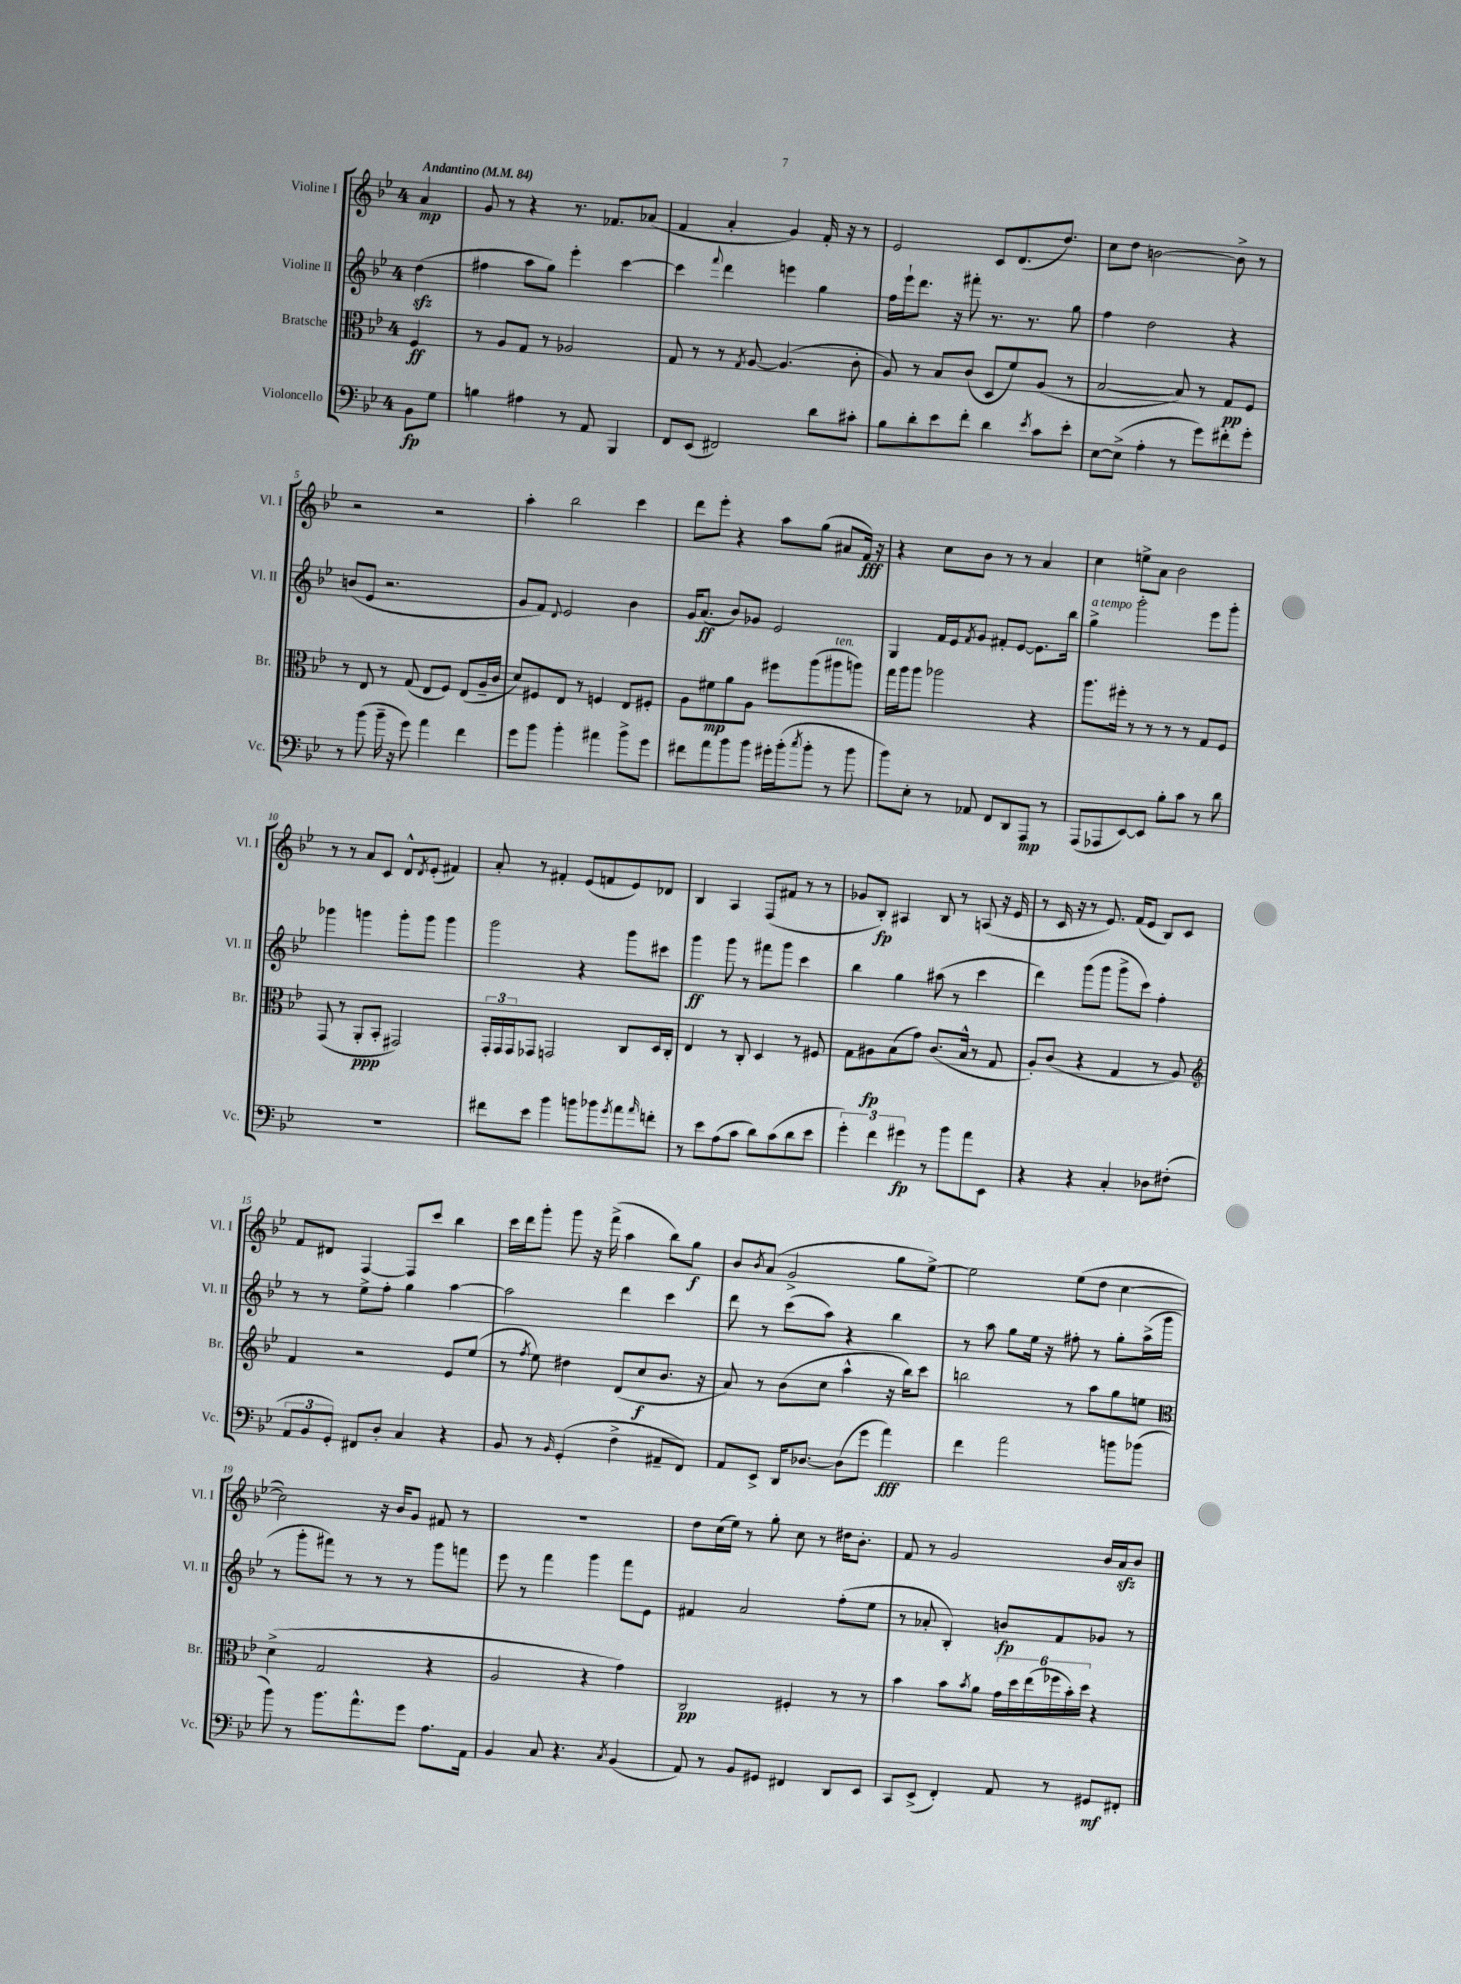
<<
\new StaffGroup <<
\new Staff = "s0" \with { instrumentName = "Violine I" shortInstrumentName = "Vl. I" } {
    \clef treble \key bes \major \once \override Staff.TimeSignature.style = #'single-digit \time 4/4 \partial 4 \tempo "Andantino" 4 = 84
    a'4\mp |
    g'8 r8 r4 r8. fes'8. aes'8( |
    f'4 a'4-. g'4) f'16-. r16 r8 |
    ees'2 c'8 d'8.( d''8.) |
    c''8 d''8 b'2~ b'8-> r8 |
    r2 r2 |
    a''4-. bes''2 c'''4 |
    d'''8 ees'''8-. r4 a''8 g''8( ais'8 f'16\fff) r16 |
    r4 c''8 bes'8 r8 r8 a'4 |
    c''4 e''8-> a'8 bes'2 |
    r8 r8 a'8 c'8 d'8-^ \acciaccatura { d'8 } ees'8-.( fis'4) |
    a'8-. r8 fis'4-. ees'8( f'8 ees'8) des'8 |
    bes4 a4 f8( fis'8 r8 r8 |
    ges'8 bes8-.\fp) ais4 bes8 r8 a8( r16 ees'16 |
    r8 c'16 r16 r8 ees'8.) f'16( ees'8 bes8) c'8 |
    f'8 dis'8 f4~ f8 c'''8 bes''4 |
    c'''16 d'''16 g'''8-. g'''8 r16 f'''16->( a''4 bes''8) g''8\f |
    bes'8 \acciaccatura { bes'8 } a'8( g'2-> g''8 ees''8~->) |
    ees''2 ees''8( d''8 c''4~ |
    c''2) r16 bes'16 g'8 fis'8 r8 |
    R1 |
    d''8 c''16( ees''16) r8 g''8-. c''8 r8 dis''16 bes'8.-. |
    f'8 r8 g'2 bes'16 a'16\sfz bes'8 \bar "|." |
}
\new Staff = "s1" \with { instrumentName = "Violine II" shortInstrumentName = "Vl. II" } {
    \clef treble \key bes \major \once \override Staff.TimeSignature.style = #'single-digit \time 4/4 \partial 4
    d''4\sfz( |
    fis''4 a''8 g''8) ees'''4-. c'''4~ |
    c'''4 \appoggiatura { f'''8 } d'''4 e'''4 g''4 |
    f''16 ees'''16-! d'''8. r16 fis'''8-. r8. r8. g''8 |
    f''4 d''2 r4 |
    b'8( ees'8 r2. |
    g'8 f'8) \appoggiatura { d'8 } ees'2 bes'4 |
    g'16 a'8.\ff( bes'8) ges'8 ees'2 |
    g4 f'16 ees'16 \acciaccatura { f'8 } g'8 fis'8-. ees'8~ ees'8. bes''16 |
    g''4->^\markup { \italic "a tempo" } g'''2-. ees'''8 g'''8-. |
    ges'''4 g'''4 g'''8-. g'''8 g'''4 |
    g'''2 r4 g'''8 cis'''8 |
    g'''4\ff g'''8 r8 fis'''8 g'''8 c'''4 |
    bes''4 g''4 ais''8( r8 c'''4 |
    d'''4) g'''8( g'''8 g'''8-> c'''8) f''4-. |
    r8 r8 ees''8-> f''8-. g''4 a''4~ |
    a''2 d'''4 c'''4 |
    d'''8 r8 c'''8( a''8) r4 bes''4 |
    r8 a''8 g''8 ees''16 r16 fis''8-. r8 g''8-. a''16->( g'''16 |
    r8 g'''8-. fis'''8) r8 r8 r8 g'''8 f'''8 |
    ees'''8 r8 f'''4 g'''4 f'''8 ees'8 |
    fis'4 a'2 f''8-.( ees''8 |
    r8 aes'8-. bes4-.) b'8\fp f'8 ges'8 r8 \bar "|." |
}
\new Staff = "s2" \with { instrumentName = "Bratsche" shortInstrumentName = "Br." } {
    \clef alto \key bes \major \once \override Staff.TimeSignature.style = #'single-digit \time 4/4 \partial 4
    f4\ff |
    r8 a8 g8 r8 aes2 |
    g8 r8 r8 \acciaccatura { g8 } a8~ a4.( c'8-. |
    a8) r8 bes8 c'8( d8 f'8) a8( r8 |
    bes2~ bes8) r8 g8\pp f8 |
    r8 ees8 r8 g8( ees8 f8) ees8( a16-- c'16 |
    d'8) fis8 ees8 r8 f4 ees8 fis8-. |
    a8 fis'8\mp a'8 a8 fis''8 a''8( ais''8^\markup { \italic "ten." } a''8) |
    g''16 a''16 a''8 aes''2 r4 |
    a''8. fis''16-. r8 r8 r8 r8 g8 f8 |
    g,8( r8 a,8-.\ppp bes,8-. gis,2) |
    \tuplet 3/2 { g,16-. g,16 g,16 } ges,8 g,2 c8 d16 c16-. |
    ees4 r8 c8-. d4 r8 fis8 |
    g8 ais8\fp bes8( g'8) c'8.( bes16-^ r8 g8 |
    a8-.) c'8( r4 g4 r8 a8) |
    \clef treble f'4 r2 ees'8 ees''8( |
    r8 \acciaccatura { f''8 } ees''8) dis''4 d'8( c''8\f bes'8. r16 |
    a'8) r8 bes'8( c''8 a''4-^ r16 bes''16) c'''8 |
    b''2 r8 a''8 g''8 e''8 |
    \clef alto d'4->( g2 r4 |
    a2 r4 g'4) |
    c2\pp fis4-. r8 r8 |
    bes'4 bes'8 \acciaccatura { bes'8 } a'8 \tuplet 6/4 { g'16 d''16 ees''16( fes''16 bes'16-.) d''16 } r4 \bar "|." |
}
\new Staff = "s3" \with { instrumentName = "Violoncello" shortInstrumentName = "Vc." } {
    \clef bass \key bes \major \once \override Staff.TimeSignature.style = #'single-digit \time 4/4 \partial 4
    bes,8\fp g8 |
    b4 ais4 r8 a,8 bes,,4 |
    f,8 ees,8( fis,2) d'8 cis'8-. |
    bes8 d'8-. ees'8 f'8-. d'4 \acciaccatura { ees'8 } c'8 ees'8-. |
    ees8~ ees8->( a4-. r8 g'8) fis'8-. g'8-. |
    r8 bes'8( bes'16-- r16 g'8) a'4 f'4 |
    g'8 bes'8 bes'4-. ais'4 bes'8-> g'8 |
    fis'8 a'8 bes'8 bes'8 gis'16-. bes'16-.( \acciaccatura { c''8 } bes'8-. r8 bes'8 |
    bes'8) ees8-. r8 aes,8 f,8 d,8 a,,8\mp r8 |
    a,,8( aes,,8 ees,8~) ees,8 bes8-. c'8 r8 d'8 |
    R1 |
    fis'8 ees'8 bes'4 b'8 bes'8 \acciaccatura { g'8 } a'8 \grace { a'16 } f'8-. |
    r8 ees'8 a8( c'8 d'8) c'8( d'8 ees'8 |
    \tuplet 3/2 { g'4-.) f'4 gis'4\fp } r8 bes'8 a'8 ees,8 |
    r4 r4 c4-. des8 fis8-.( |
    \tuplet 3/2 { a,8 bes,8 g,8-.) } fis,8 d8-. c4 r4 |
    bes,8 r8 \grace { bes,16 } g,4-.( f4-> ais,8-- f,8) |
    a,8 ees,8-> d,16 des8.~ des8( g'8 a'4\fff) |
    f'4 a'2 b'8 bes'8( |
    bes'8) r8 bes'8. a'8.-^ g'8 a8. a,16 |
    bes,4 c8 r4. \acciaccatura { c8 } bes,4( |
    a,8) r8 bes,8 gis,8 fis,4 d,8 ees,8 |
    c,8 ees,8->( f,4-.) a,8 r8 gis,8\mf fis,8-. \bar "|." |
}
>>
>>
